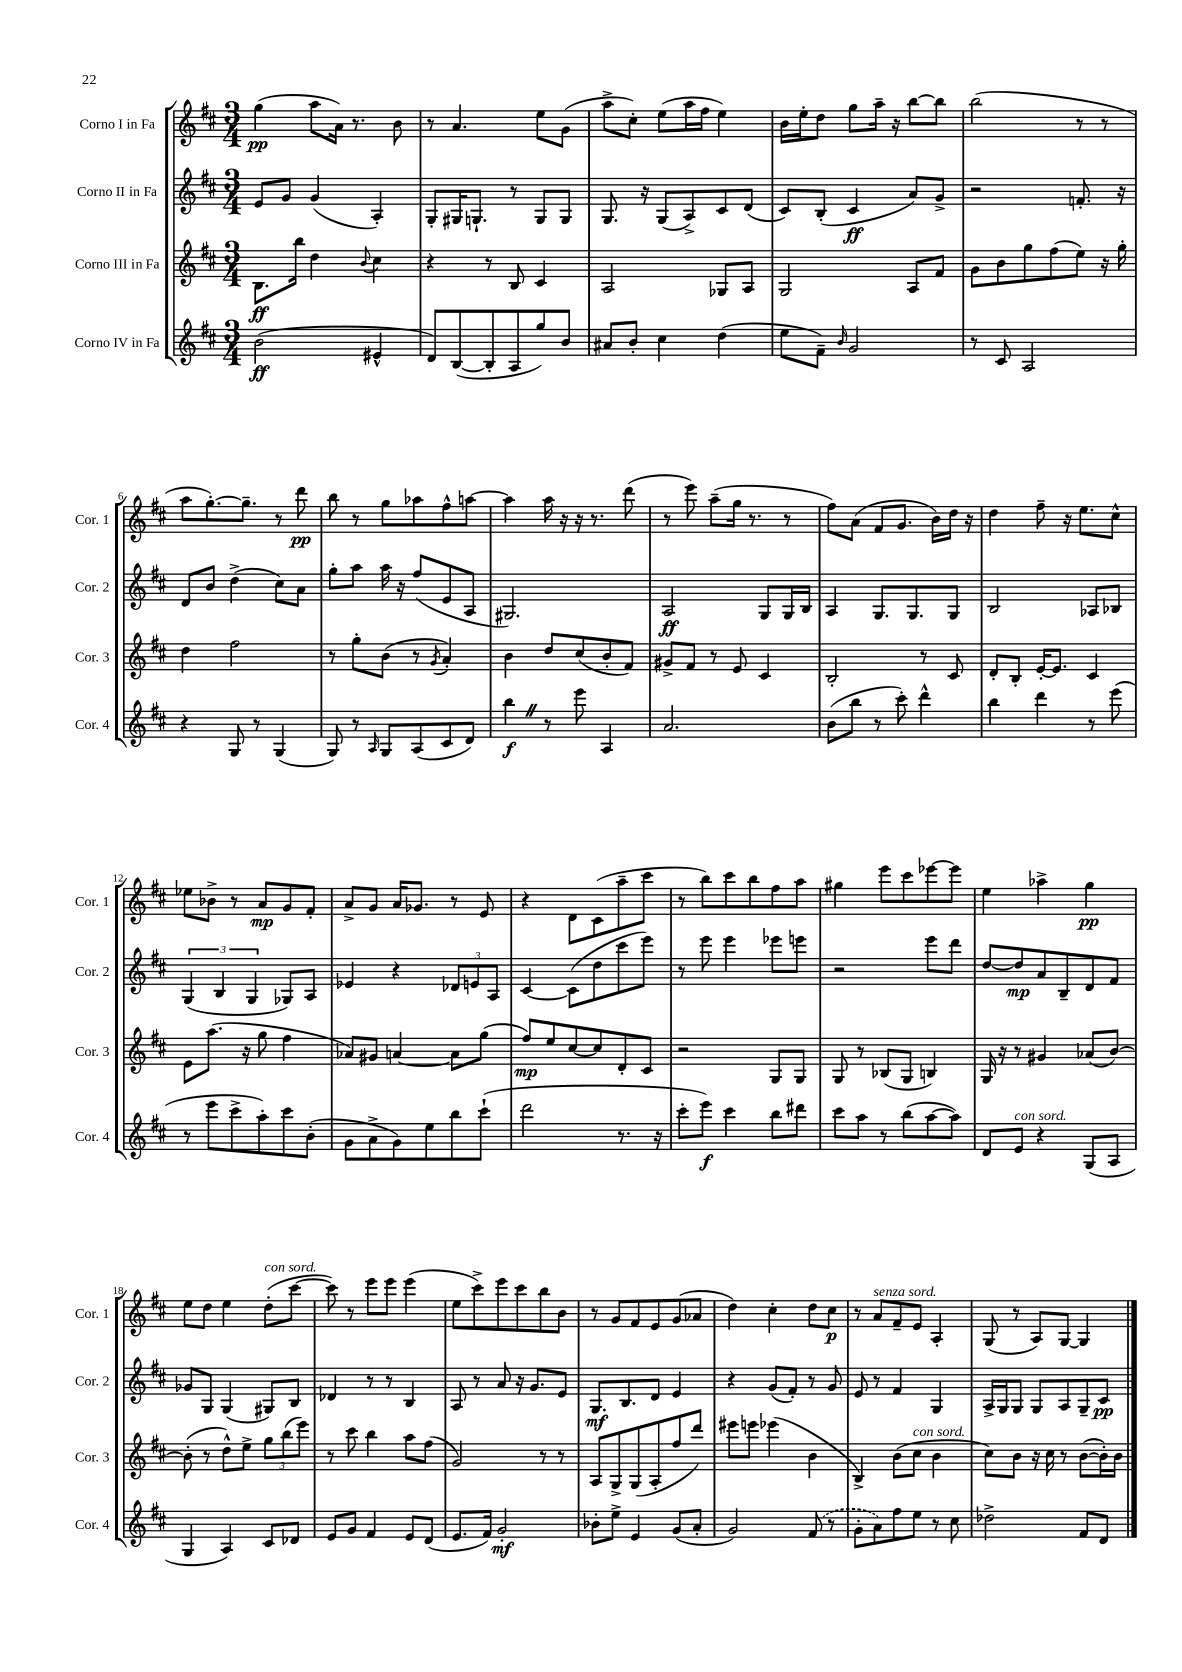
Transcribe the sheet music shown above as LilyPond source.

<<
\new StaffGroup <<
\new Staff = "s0" \with { instrumentName = "Corno I in Fa" shortInstrumentName = "Cor. 1" } {
    \clef treble \key d \major \numericTimeSignature \time 3/4
    g''4\pp( a''8 a'16) r8. b'8 |
    r8 a'4. e''8 g'8( |
    a''8-> cis''8-.) e''8( a''16 fis''16 e''4) |
    b'16 e''16-. d''8 g''8 a''16-- r16 b''8~ b''8 |
    b''2( r8 r8 |
    a''8 g''8.~-.) g''8.-- r8 d'''8\pp |
    b''8 r8 g''8 aes''8 fis''8-^ a''8~ |
    a''4 a''16 r16 r16 r8. d'''8( |
    r8 e'''8) a''8--( g''16 r8. r8 |
    fis''8) a'8( fis'8 g'8. b'16) d''16 r16 |
    d''4 fis''8-- r16 e''8. cis''8-^ |
    ees''8 bes'8-> r8 a'8\mp g'8 fis'8-. |
    a'8-> g'8 a'16 ges'8. r8 e'8 |
    r4 d'8 cis'8( a''8-- cis'''8 |
    r8 b''8) cis'''8 b''8 fis''8 a''8 |
    gis''4 e'''8 cis'''8 ees'''8~ ees'''8 |
    e''4 aes''4-> g''4\pp |
    e''8 d''8 e''4 d''8-.^\markup { \italic "con sord." }( cis'''8~ |
    cis'''8) r8 e'''8 e'''8 e'''4( |
    e''8 cis'''8->) e'''8 cis'''8 b''8 b'8 |
    r8 g'8 fis'8 e'8 g'8( aes'8 |
    d''4) cis''4-. d''8 cis''8\p |
    r8 a'8^\markup { \italic "senza sord." } fis'8-- e'8 a4-. |
    g8( r8 a8) g8~ g4 \bar "|." |
}
\new Staff = "s1" \with { instrumentName = "Corno II in Fa" shortInstrumentName = "Cor. 2" } {
    \clef treble \key d \major \numericTimeSignature \time 3/4
    e'8 g'8 g'4( a4-.) |
    g8-. gis16 g8.-! r8 g8 g8 |
    g8. r16 g8( a8->) cis'8 d'8( |
    cis'8) b8-.( cis'4\ff a'8) g'8-> |
    r2 f'8.-. r16 |
    d'8 b'8 d''4->( cis''8) a'8 |
    g''8-. a''8 a''16 r16 fis''8( e'8 a8 |
    gis2.) |
    a2\ff g8 g16 b16 |
    a4 g8. g8. g8 |
    b2 aes8 bes8 |
    \tuplet 3/2 { g4( b4 g4 } ges8) a8 |
    ees'4 r4 \tuplet 3/2 { des'8 e'8 a8 } |
    cis'4~ cis'8( d''8 cis'''8 e'''8) |
    r8 e'''8 e'''4 ees'''8 e'''8 |
    r2 e'''8 d'''8 |
    d''8~ d''8\mp a'8 b8-- d'8 fis'8 |
    ges'8 g8 g4( gis8) b8 |
    des'4 r8 r8 b4 |
    a8 r8 a'8 r16 g'8. e'8 |
    g8.\mf b8. d'8 e'4 |
    r4 g'8( fis'8-.) r8 g'8 |
    e'8 r8 fis'4 g4 |
    a16-> g16 g8 g8 a8 g8-- cis'8\pp \bar "|." |
}
\new Staff = "s2" \with { instrumentName = "Corno III in Fa" shortInstrumentName = "Cor. 3" } {
    \clef treble \key d \major \numericTimeSignature \time 3/4
    b8.\ff b''16 d''4 \appoggiatura { b'8 } cis''4 |
    r4 r8 b8 cis'4 |
    a2 ges8 a8 |
    g2 a8 fis'8 |
    g'8 b'8 g''8 fis''8( e''8) r16 g''16-. |
    d''4 fis''2 |
    r8 g''8-. b'8( r8 \acciaccatura { g'8 } a'4-.) |
    b'4 d''8 cis''8( b'8-. fis'8) |
    gis'8-> fis'8 r8 e'8 cis'4 |
    b2-. r8 cis'8 |
    d'8-. b8-. e'16~-. e'8. cis'4 |
    e'8 a''8.( r16 g''8 fis''4 |
    aes'8) gis'8 a'4~ a'8 g''8( |
    fis''8\mp) e''8 cis''8~ cis''8 d'8-. cis'8 |
    r2 g8 g8 |
    g8 r8 bes8( g8 b4) |
    g16 r16 r8 gis'4 aes'8( b'8~) |
    b'8-.( r8 d''8-^) e''8-> \tuplet 3/2 { g''8 b''8( e'''8) } |
    r8 cis'''8 b''4 a''8 fis''8( |
    g'2) r8 r8 |
    a8 g8-> g8( a8-. fis''8 d'''8) |
    eis'''8 e'''8 ees'''4( b'4 |
    b4->) b'8( cis''8^\markup { \italic "con sord." } b'4 |
    cis''8) b'8 r16 cis''16 r8 b'8~( b'16-.) b'16 \bar "|." |
}
\new Staff = "s3" \with { instrumentName = "Corno IV in Fa" shortInstrumentName = "Cor. 4" } {
    \clef treble \key d \major \numericTimeSignature \time 3/4
    b'2\ff( eis'4-^ |
    d'8) b8~( b8-. a8 g''8) b'8 |
    ais'8 b'8-. cis''4 d''4( |
    e''8 fis'8--) \grace { b'16 } g'2 |
    r8 cis'8 a2 |
    r4 g8 r8 g4( |
    g8) r8 \grace { a16 } g8 a8( cis'8 d'8) |
    b''4\f \once \override BreathingSign.text = \markup { \musicglyph "scripts.caesura.straight" } \breathe r8 e'''8 a4 |
    a'2. |
    b'8( b''8 r8 cis'''8-.) d'''4-^ |
    b''4 d'''4 r8 e'''8( |
    r8 e'''8 cis'''8-> a''8-.) cis'''8 b'8-.( |
    g'8 a'8-> g'8) e''8 b''8 cis'''8-!( |
    d'''2 r8. r16 |
    cis'''8-. e'''8\f) cis'''4 b''8 dis'''8 |
    cis'''8 a''8 r8 b''8( a''8~ a''8) |
    d'8 e'8^\markup { \italic "con sord." } r4 g8( a8 |
    g4 a4) cis'8 des'8 |
    e'8 g'8 fis'4 e'8 d'8( |
    e'8. fis'16) g'2-.\mf |
    bes'8-. e''8-> e'4 g'8( a'8-. |
    g'2) \once \slurDashed fis'8( r8 |
    g'8-. a'8) fis''8 e''8 r8 cis''8 |
    des''2-> fis'8 d'8 \bar "|." |
}
>>
>>
